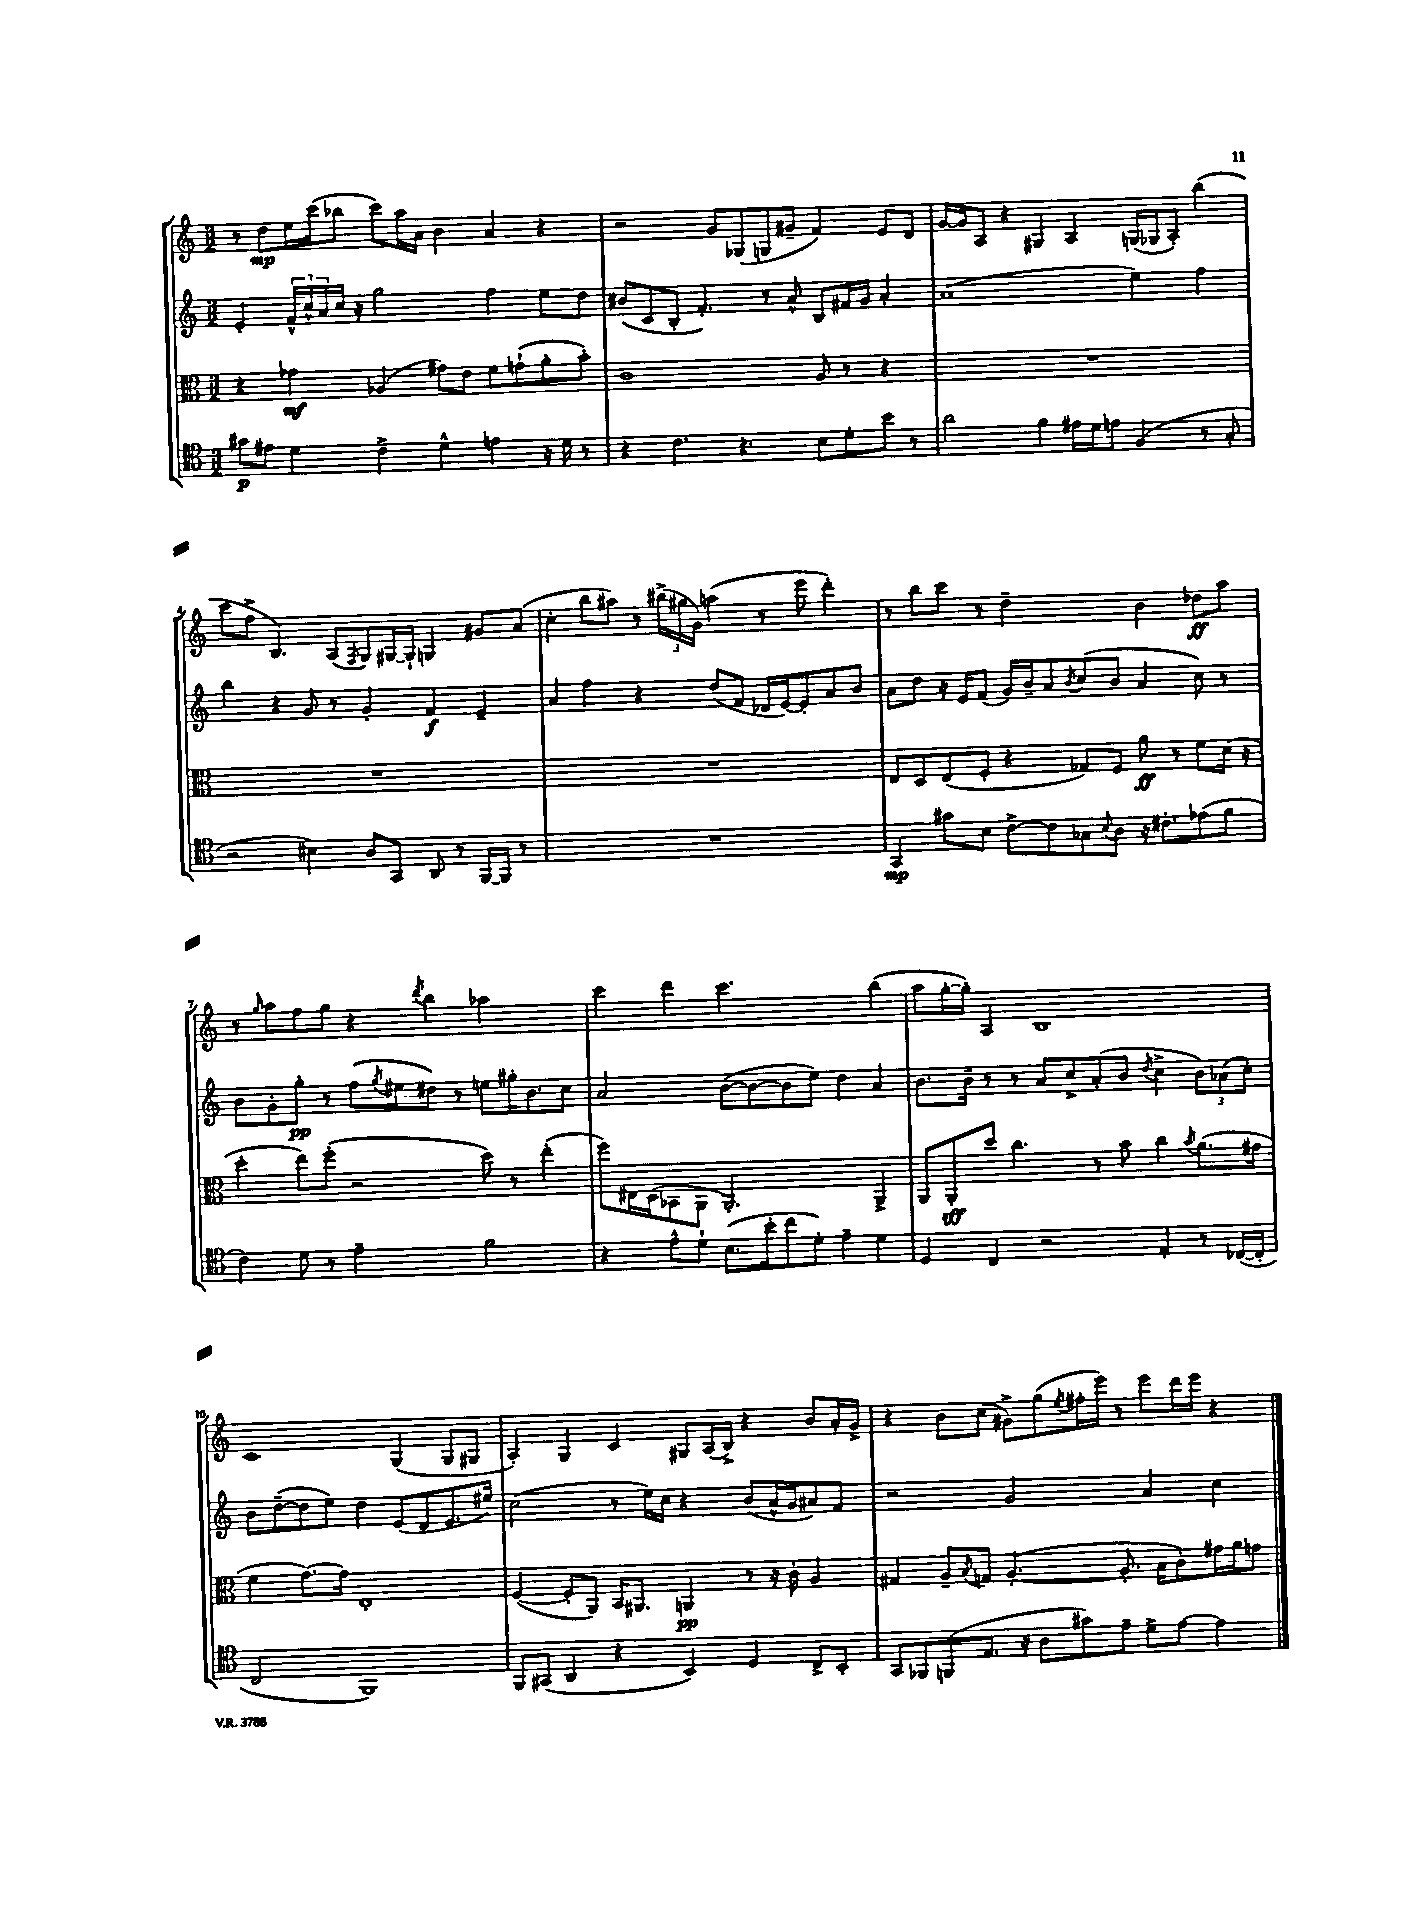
<<
\new StaffGroup <<
\new Staff = "s0" {
    \clef treble \key c \major \numericTimeSignature \time 3/2
    r8 d''8\mp e''16 c'''16( bes''8 c'''8) a''16 a'16 b'4 a'4 r4 |
    r2 g'8 ges8( g8 gis'8-- f'4) e'8 d'8 |
    g'16~ g'16 a8 r4 gis4 a4 g16( ges16 a8-.) b''4( |
    c'''8 f''8-> b4.) a8( \acciaccatura { f8 } g8) gis16~ gis16-! g4 gis'8 a'8( |
    c''4-. b''8 ais''8) r8 \tuplet 3/2 { bis''16->( gis''16 g'16) } a''4( r8 e'''8 d'''4-.) |
    r8 b''8 c'''8 r8 d''2-- b'4 des''8\ff a''8 |
    r8 \grace { g''16 } a''8 f''8 g''8 r4 \acciaccatura { d'''8 } b''4 aes''2 |
    c'''4 d'''4 c'''2. b''4( |
    a''8 g''16~-. g''16-.) a4 b1 |
    c'1 g4( g8 gis8 |
    a4-.) g4 c'4 gis8 a16( b16->) r4 b'8 a'16-. g'16-> |
    r4 b'8 c''8( gis'8->) g''8( \acciaccatura { e''8 } fis''16-. e'''16) r8 e'''8 d'''16 e'''16 r4 \bar "|." |
}
\new Staff = "s1" {
    \clef treble \key c \major \numericTimeSignature \time 3/2
    e'4-. \tuplet 3/2 { f'16-^ c''16-^ a'16 } c''16 r16 g''2 f''4 e''8 d''8 |
    bis'8( c'8 b8-. f'4.-.) r8 a'8-^ b8 fis'16 g'16 a'4-. |
    a'1( e''4) f''4 |
    b''4 r4 g'8 r8 g'4-. f'4\f e'4-- |
    a'4 f''4 r4 d''8( f'8 des'16 e'16~) e'8-. a'8 b'8 |
    a'8 d''8 r16 e'16 f'8( g'16) b'16-- a'8 \acciaccatura { b'8 } c''8( b'8 a'4 c''8) r8 |
    b'8 g'8-. g''8-.\pp r8 f''8( \acciaccatura { g''8 } eis''8 dis''8) r8 e''8 gis''16-. b'8. c''8 |
    a'2 b'8~( b'8~ b'8 e''8) d''4 a'4 |
    b'8. b'16-- r8 r8 a'8 c''8-> a'8-.( b'8 \acciaccatura { d''8 } c''4-> \tuplet 3/2 { b'8) aes'8( c''8-.) } |
    b'8 d''8~--( d''8 e''8) d''2 e'8( d'8 e'8. eis''16) |
    c''2( r8 e''16) c''16 r4 b'8( a'16-^ g'16 ais'8) f'8 |
    r2 g'2 a'4 c''4 \bar "|." |
}
\new Staff = "s2" {
    \clef alto \key c \major \numericTimeSignature \time 3/2
    r4 ges'4\mf aes4( gis'8) e'8 f'8 g'8-!( a'8-. b'8-.) |
    c'1 a8 r8 r4 |
    R1. |
    R1. |
    R1. |
    e8 d8 e8( f8-. r4 ges8) f8 a'8\ff r8 f'8 d'16( r16 |
    d''4-. e''8) f''8-.( r2 d''8) r8 e''4-.( |
    f''8) eis16 d16( bes,8 a,8 a,2.-.) a,4-> |
    a,8 a,8-.\sff d''8 c''4. r8 b'8 c''4 \acciaccatura { b'8 } a'8.( gis'16 |
    f'4 g'8.~) g'16 e1-. |
    f4~( f8-. a,8) b,16 ais,8. a,4\pp r8 r16 c'16-. a4 |
    gis4 a8-- \acciaccatura { b8 } g8 a4.~-.( a8.-. b16 c'8-.) gis'16 a'16 g'8 \bar "|." |
}
\new Staff = "s3" {
    \clef tenor \key c \major \numericTimeSignature \time 3/2
    gis'8\p eis'8 d'4 c'4-> d'4-^ e'4 r16 d'16 r8 |
    r4 c'4. r4. b8 d'8-. b'8 r8 |
    a'2 f'4 eis'16 d'16 e'8 f4( r8 g8-. |
    r2 bis4) a8 g,8 a,8 r8 f,16~ f,16 r8 |
    R1. |
    g,4\mp gis'8 b8 c'8~-> c'8 ges8 \appoggiatura { b8 } a8 r16 cis'8.-. ees'8( f'8 |
    c'4) d'8 r8 e'2-- f'2 |
    r4 e'8-^ d'8-! b8.( b'16-. c''8 d'8-.) e'4-- d'4 |
    d4 c4 r2 e4-. r8 ces16~( ces16-. |
    c2 f,1) |
    f,8 gis,8( a,4 r4 b,4) d4 c8-> b,8-. |
    g,8 fes,8 f,8( e8. r16 a8 gis'8) e'8-- d'8-> e'8~ e'4 \bar "|." |
}
>>
>>
